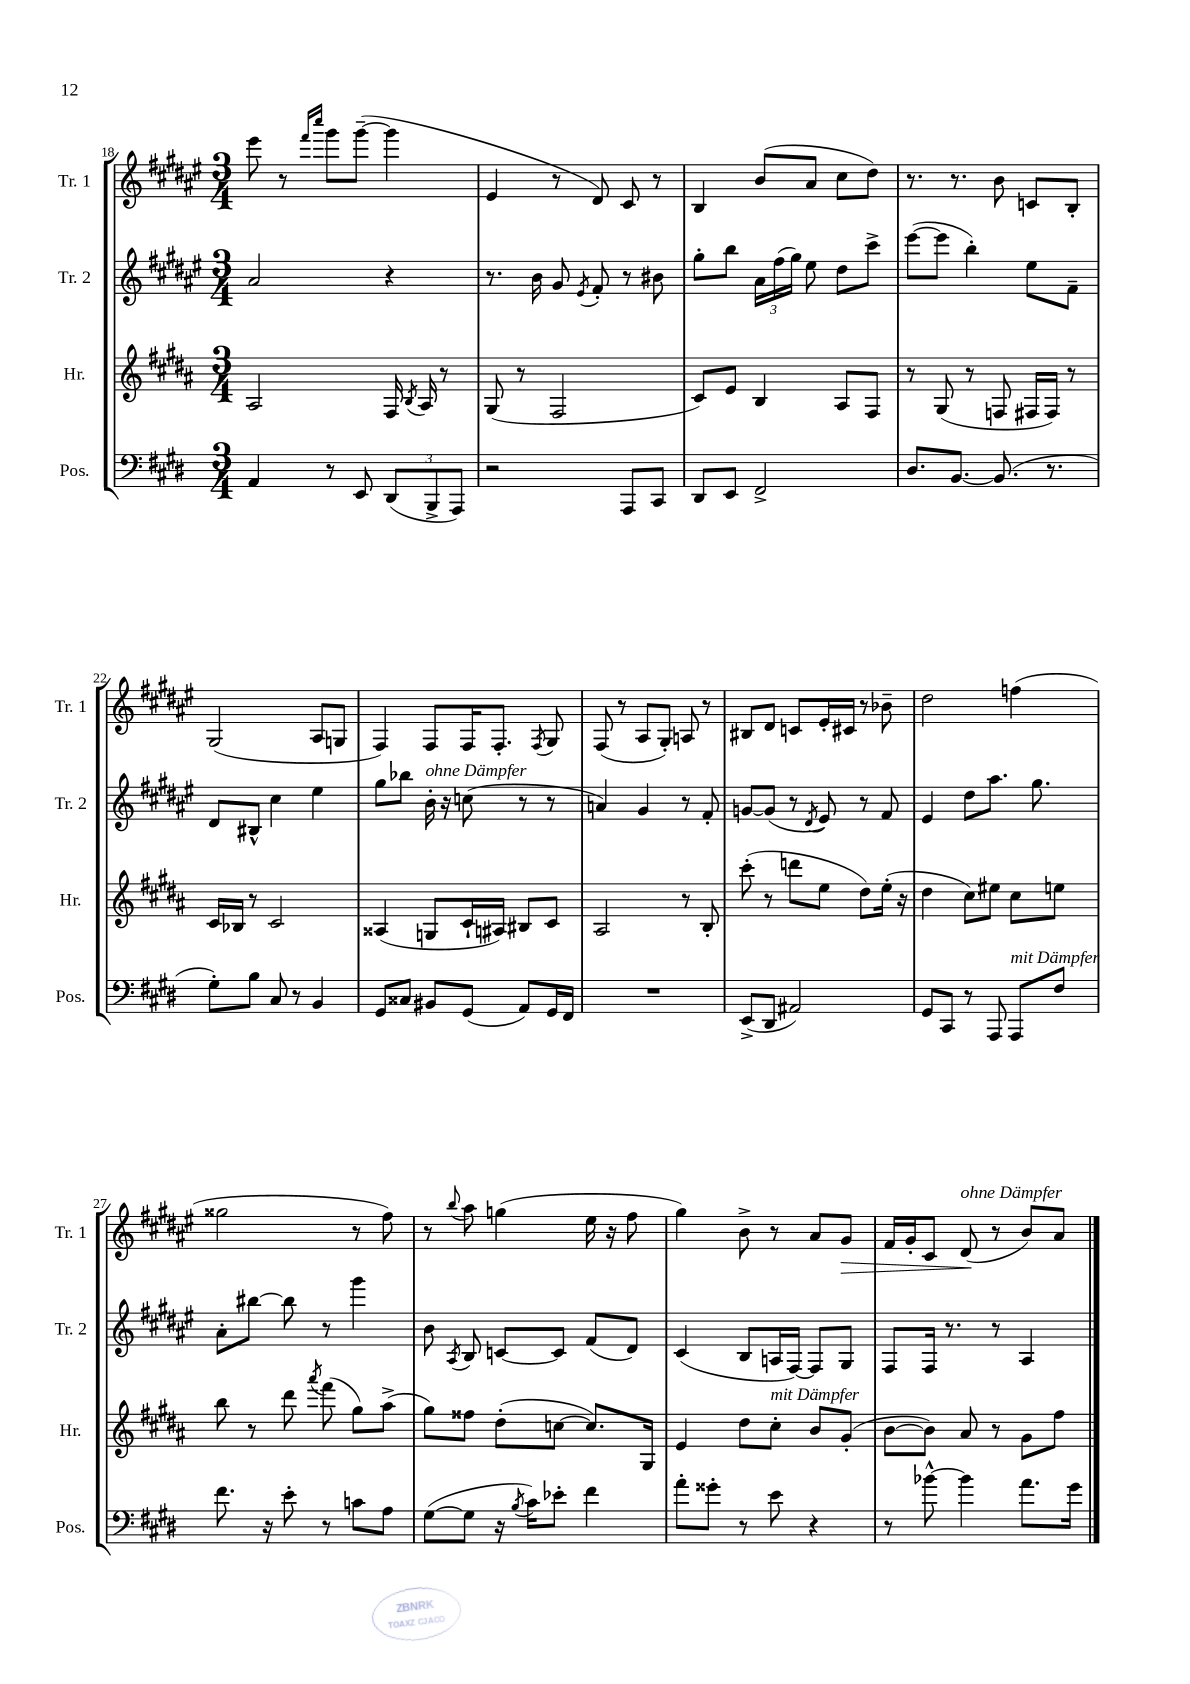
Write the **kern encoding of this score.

**kern	**kern	**kern	**kern
*staff4	*staff3	*staff2	*staff1
*clefF4	*clefG2	*clefG2	*clefG2
*k[f#c#g#d#]	*k[f#c#g#d#a#]	*k[f#c#g#d#a#e#]	*k[f#c#g#d#a#e#]
*M3/4	*M3/4	*M3/4	*M3/4
4AA	2A#	2a#	8eee#
.	.	.	8r
.	.	.	16qqfff#
.	.	.	16qqcccc#
8r	.	.	8ggg#
8EE	.	.	([8ggg#~
(12DD#	16F#	4r	4ggg#]
.	8qB	.	.
.	16A#	.	.
12BBB^	.	.	.
.	8r	.	.
12AAA)	.	.	.
=	=	=	=
2r	(8G#	8.r	4e#
.	8r	.	.
.	.	16b	.
.	2F#	8g#	8r
.	.	8qe#	.
.	.	8f#'	8d#)
8AAA	.	8r	8c#
8CC#	.	8b#	8r
=	=	=	=
8DD#	8c#)	8gg#'	4B
8EE	8e	8bb	.
2FF#^	4B	24a#	(8b
.	.	(24ff#	.
.	.	24gg#)	.
.	.	8ee#	8a#
.	8A#	8dd#	8cc#
.	8F#	8ccc#^	8dd#)
=	=	=	=
8.D#	8r	([8eee#	8.r
.	(8G#	8eee#]	.
[8.BB	.	.	8.r
.	8r	4bb')	.
(8.BB]	8F	.	8b
.	16F#	8ee#	8c
8.r	16F#)	.	.
.	8r	8f#~	8B'
=	=	=	=
8G#')	16c#	8d#	(2G#
.	16B-	.	.
8B	8r	8B#^^	.
8C#	2c#	4cc#	.
8r	.	.	.
4BB	.	4ee#	8A#
.	.	.	8G
=	=	=	=
8GG#	(4A##	8gg#	4F#)
8C##	.	8bb-	.
8BB#	8G	16b'	8F#
.	.	16r	.
(8GG#	16c#`	(8cc	16F#
.	16A#)	.	8.F#'
8AA)	8B#	8r	.
.	.	.	8qF#
16GG#	8c#	8r	8G#
16FF#	.	.	.
=	=	=	=
2.r	2A#	4a)	(8F#
.	.	.	8r
.	.	4g#	8A#
.	.	.	8G#')
.	8r	8r	8A
.	8B'	8f#'	8r
=	=	=	=
(8EE^	(8ccc#'	[8g	8B#
8DD#	8r	(8g]	8d#
2AA#)	8ddd	8r	8c
.	.	8qd#	.
.	8ee	8e#)	16e#'
.	.	.	16c#
.	8dd#)	8r	8r
.	(16ee'	8f#	8b-~
.	16r	.	.
=	=	=	=
8GG#	4dd#	4e#	2dd#
8CC#	.	.	.
8r	8cc#)	8dd#	.
8AAA	8ee#	8.aa#	.
8AAA	8cc#	.	(4ff
.	.	8.gg#	.
8F#	8ee	.	.
=	=	=	=
8.f#	8bb	8a#'	2gg##
.	8r	[8bb#	.
16r	.	.	.
8e'	8ddd#	8bb#]	.
.	8qaaa#	.	.
8r	(8fff#	8r	.
8c	8gg#)	4ggg#	8r
8A	(8aa#^	.	8ff#)
=	=	=	=
([8G#	8gg#)	8b	8r
.	.	8qA#	8qqbb
8G#]	8ff##	8B	8aa#
16r	(8dd#'	[8c	(4gg
8qB	.	.	.
16c#)	.	.	.
8e-'	[8cc	8c]	.
4f#	8.cc])	(8f#	16ee#
.	.	.	16r
.	.	8d#)	8ff#
.	16G#	.	.
=	=	=	=
8a'	4e	(4c#	4gg#)
8g##'	.	.	.
8r	8dd#	8B	8b^
8e	8cc#'	16A	8r
.	.	[16F#)	.
4r	8b	8F#]	8a#
.	(8g#'	8G#	8g#
=	=	=	=
8r	[8b	8F#	16f#
.	.	.	16g#'
[8b-^^	8b])	16F#	8c#
.	.	8.r	.
4b-]	8a#	.	(8d#
.	8r	8r	8r
8.a	8g#	4A#	8b)
.	8ff#	.	8a#
16g#	.	.	.
==	==	==	==
*-	*-	*-	*-
